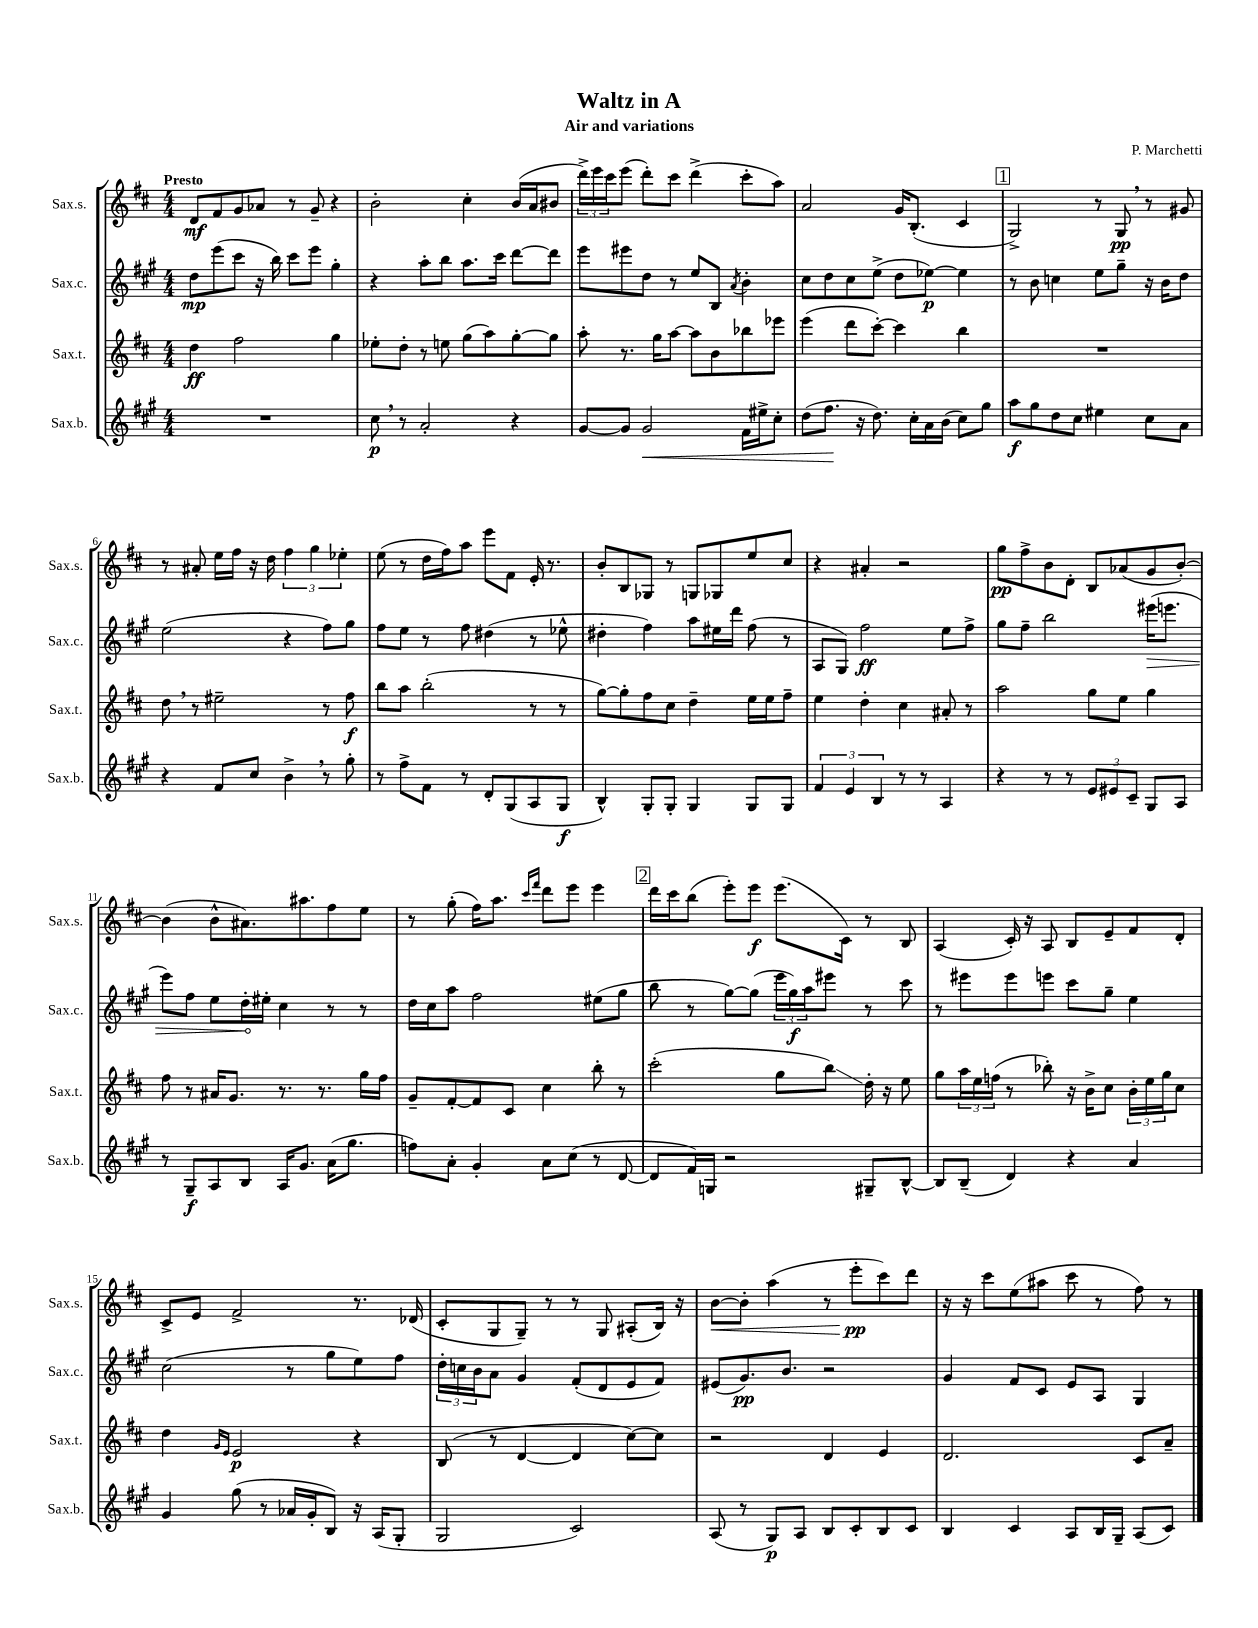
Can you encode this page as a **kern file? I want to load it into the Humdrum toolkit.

**kern	**kern	**kern	**kern
*staff4	*staff3	*staff2	*staff1
*clefG2	*clefG2	*clefG2	*clefG2
*k[f#c#g#]	*k[f#c#]	*k[f#c#g#]	*k[f#c#]
*M4/4	*M4/4	*M4/4	*M4/4
1r	4dd\	8dd\L	8d/L
.	.	(8eee\	8f#/
.	2ff#\	8ccc#\J	8g/
.	.	16r	8a-/J
.	.	16bb\)	.
.	.	8ccc#\L	8r
.	.	8eee\J	8g~/
.	4gg\	4gg#'\	4r
=	=	=	=
8cc#\	8ee-'\L	4r	2b'\
8r	8dd'\J	.	.
2a'/	8r	8aa'\L	.
.	8ee\	8bb\J	.
.	(8gg\L	8.aa\L	4cc#'\
.	8aa\)	.	.
.	.	16ccc#\Jk	.
4r	[8gg'\	[8ddd\L	(16b/LL
.	.	.	16a/J
.	8gg\]J	8ddd\]J	8b#/J
=	=	=	=
[8g#/L	8aa'\	8eee\L	24ddd^\LL)
.	.	.	24eee\
.	.	.	24ccc#\J
8g#/]J	8.r	8eee#\	(8eee\J
2g#/	.	8dd\J	8ddd'\L)
.	16gg\LK	.	.
.	[8aa\J	8r	8ccc#\J
.	8aa\]L	8ee/L	(4ddd^\
.	8b\	8B/J	.
.	.	8qa/	.
16f#\LL	8bb-\	4b'\	8ccc#'\L
16ee#^\J	.	.	.
8cc#'\J	8eee-\J	.	8aa\J)
=	=	=	=
(8dd\L	(4eee\	8cc#\L	2a/
8.ff#\J	.	8dd\	.
.	8ddd\L	8cc#\	.
16r	.	.	.
8.dd\)	[8ccc#'\J)	(8ee^\J	.
.	4ccc#\]	8dd\L	16g/LK
16cc#'\LL	.	.	(8.B'/J
16a\	.	[8ee-\J)	.
(16b\JJ	.	.	.
8cc#\L)	4bb\	4ee-\]	4c#/
8gg#\J	.	.	.
=	=	=	=
8aa\L	1r	8r	2G^/)
8gg#\	.	8b\	.
8dd\	.	4cc\	.
8cc#\J	.	.	.
4ee#\	.	8ee\L	8r
.	.	8gg#~\J	8G/
8cc#\L	.	16r	8r
.	.	16b\LK	.
8a\J	.	8dd\J	8g#/
=	=	=	=
4r	8dd\	(2ee\	8r
.	8r	.	8a#'/
8f#/L	2ee#~\	.	16ee\LL
.	.	.	16ff#\JJ
8cc#/J	.	.	16r
.	.	.	16dd\
4b^\	.	4r	6ff#\
.	.	.	6gg\
8r	8r	8ff#\L)	.
.	.	.	6ee-'\
8gg#'\	8ff#\	8gg#\J	.
=	=	=	=
8r	8bb\L	8ff#\L	(8ee\
8ff#^\L	8aa\J	8ee\J	8r
8f#\J	(2bb'\	8r	16dd\LL
.	.	.	16ff#\J)
8r	.	8ff#\	8aa\J
8d'/L	.	(4dd#\	8eee\L
(8G#/	.	.	8f#\J
8A/	8r	8r	16e'/
.	.	.	8.r
8G#/J	8r	8ee-^^\	.
=	=	=	=
4B^^/)	[8gg\L)	4dd#'\	8b'/L
.	8gg'\]	.	8B/
8G#'/L	8ff#\	4ff#\)	8G-/J
8G#'/J	8cc#\J	.	8r
4G#/	4dd~\	8aa\L	8G/L
.	.	16ee#\L	8G-/
.	.	16ddd\JJ	.
8G#/L	16ee\LL	(8ff#\	8ee/
.	16ee\J	.	.
8G#/J	8ff#~\J	8r	8cc#/J
=	=	=	=
6f#/	4ee\	8A/L	4r
.	.	8G#/J)	.
6e/	.	.	.
.	4dd'\	2ff#\	4a#'/
6B/	.	.	.
8r	4cc#\	.	2r
8r	.	.	.
4A/	8a#'/	8ee\L	.
.	8r	8ff#^\J	.
=	=	=	=
4r	2aa\	8gg#\L	8gg\L
.	.	8ff#~\J	8ff#^\
8r	.	2bb\	8b\
8r	.	.	8d'\J
12e/L	8gg\L	.	8B/L
12e#/	.	.	.
.	8ee\J	.	(8a-/
12c#~/J	.	.	.
8G#/L	4gg\	(16eee#\LK	8g/
.	.	8.eee\J	.
8A/J	.	.	[8b'/J)
=	=	=	=
8r	8ff#\	8eee\L)	(4b\]
8G#~/L	8r	8ff#\J	.
8A/	16a#/LK	8ee\L	8b^^\L
.	8.g/J	.	.
8B/J	.	16dd'\L	8.a#\)
.	.	16ee#'\JJ	.
16A/LK	8.r	4cc#\	.
8.g#/J	.	.	8.aa#\
.	8.r	.	.
(16a\LK	.	8r	8ff#\
8.gg#\J	.	.	.
.	16gg\LL	8r	8ee\J
.	16ff#\JJ	.	.
=	=	=	=
8ff\L)	8g~/L	16dd\LL	8r
.	.	16cc#\J	.
8a'\J	[8f#'/	8aa\J	(8gg'\
4g#'/	8f#/]	2ff#\	16ff#\LK)
.	.	.	8.aa\J
.	8c#/J	.	.
.	.	.	16qqccc#/LL
.	.	.	16qqfff#/JJ
8a\L	4cc#\	.	8ddd\L
(8cc#\J	.	.	8eee\J
8r	8bb'\	(8ee#\L	4eee\
[8d/	8r	8gg#\J	.
=	=	=	=
8d/]L	(2ccc#'\	8bb\	16ddd\LL
.	.	.	16ccc#\J
16f#/L)	.	8r	(8bb\J
16G/JJ	.	.	.
2r	.	[8gg#\L)	8eee'\L)
.	.	(8gg#\]J	8eee\J
.	8gg\L	24eee\LL	(8.eee\L
.	.	24gg#\)	.
.	.	24aa\J	.
.	8bb\J)	8eee#\J	.
.	.	.	16c#\Jk)
8G#~/L	16dd'\	8r	8r
.	16r	.	.
[8B^^/J	8ee\	8ccc#\	8B/
=	=	=	=
8B/]L	8gg\L	8r	(4A/
(8B~/J	24aa\L	8eee#\L	.
.	24ee\	.	.
.	(24ff\JJ	.	.
4d/)	8r	8eee#\	16c#'/)
.	.	.	16r
.	8bb-'\)	8eee\J	8A/
4r	16r	8ccc#\L	8B/L
.	16b^\LK	.	.
.	8cc#\J	8gg#~\J	8e~/
4a/	24b'\LL	4ee\	8f#/
.	24ee\	.	.
.	24gg\J	.	.
.	8cc#\J	.	8d'/J
=	=	=	=
4g#/	4dd\	(2cc#\	8c#^/L
.	.	.	8e/J
.	16qqg/LL	.	.
.	16qqe/JJ	.	.
(8gg#\	2e/	.	2f#^/
8r	.	.	.
16a-/LL	.	8r	.
16g#'/J	.	.	.
8B/J)	.	8gg#\L	.
16r	4r	8ee\)	8.r
(16A/LK	.	.	.
8G#'/J	.	8ff#\J	.
.	.	.	(16d-/
=	=	=	=
2G#/	(8B/	24dd'\LL	8c#'/L
.	.	24cc\	.
.	.	24b\J	.
.	8r	8a\J	8G/
.	[4d/	4g#/	8G~/J)
.	.	.	8r
2c#/)	4d/]	(8f#'/L	8r
.	.	8d/	8G/
.	[8cc#\L)	8e/	(8A#'/L
.	8cc#\]J	8f#/J)	16B/Jk)
.	.	.	16r
=	=	=	=
(8A/	2r	(8e#/L	[8b\L
8r	.	8.g#/)	8b'\]J
8G#/L)	.	.	(4aa\
.	.	8.b/J	.
8A/J	.	.	.
8B/L	4d/	2r	8r
8c#'/	.	.	8eee'\L
8B/	4e/	.	8ccc#\)
8c#/J	.	.	8ddd\J
=	=	=	=
4B/	2.d/	4g#/	16r
.	.	.	16r
.	.	.	8ccc#\L
4c#/	.	8f#/L	(8ee\
.	.	8c#/J	8aa#\J
8A/L	.	8e/L	8ccc#\
16B/L	.	8A/J	8r
16G#~/JJ	.	.	.
(8A/L	8c#/L	4G#/	8ff#\)
8c#/J)	8a~/J	.	8r
==	==	==	==
*-	*-	*-	*-
